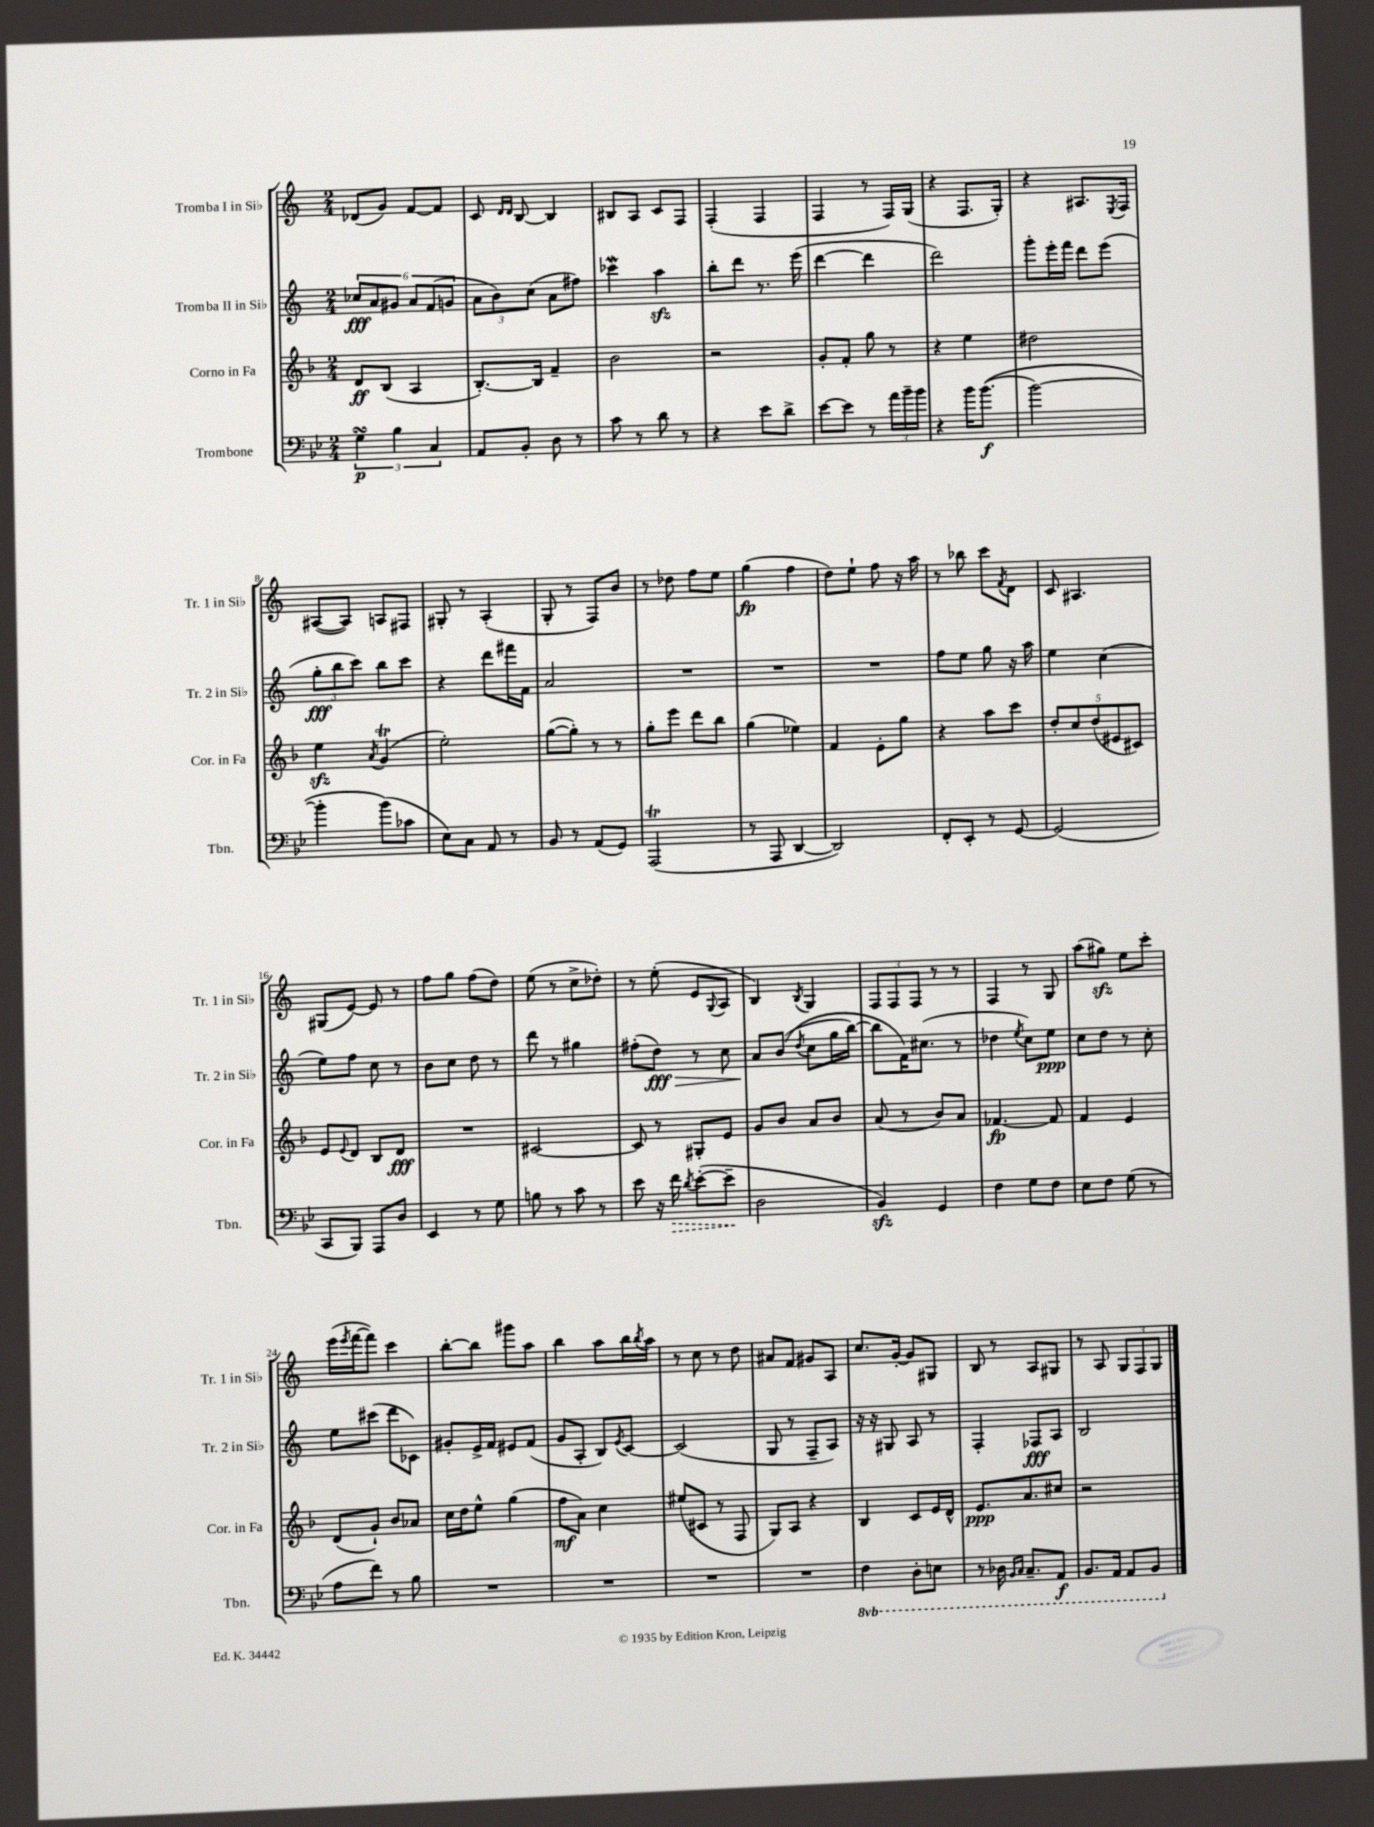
<<
\new StaffGroup <<
\new Staff = "s0" \with { instrumentName = "Tromba I in Sib" shortInstrumentName = "Tr. 1 in Sib" } {
    \clef treble \key c \major \numericTimeSignature \time 2/4
    des'8( g'8) f'8~ f'8 |
    c'8 \grace { d'16 d'16 } b8~ b4 |
    bis8 a8 c'8 f8 |
    f4-.( f4 |
    f4 r8 f16) g16( |
    r4 f8. g16-.) |
    r4 ais8. \acciaccatura { e8 } f16 |
    ais8~( ais8) a8 fis8 |
    gis8-. r8 a4-.( |
    g8-. r8 f8) b'8 |
    r8 des''8 f''8 e''8 |
    g''4\fp( f''4 |
    d''8) e''8-! f''8 r16 a''16 |
    r8 bes''8 c'''8 \acciaccatura { f'8 } d'8 |
    c'8 ais4. |
    gis8( e'8~) e'8 r8 |
    f''8 g''8 f''8( d''8) |
    e''8( r8 c''8-> des''8-.) |
    r8 e''8-.( e'8 \appoggiatura { g8 } a8 |
    b4) \acciaccatura { b8 } g4 |
    \tuplet 3/2 { f8 f8 f8 } r8 r8 |
    f4 r8 g8 |
    a''8( gis''8\sfz) e''8 c'''8-. |
    e'''16( \acciaccatura { e'''8 } f'''16~ f'''8) c'''4 |
    b''8~-. b''8 gis'''8 a''8 |
    b''4 a''8 b''16 \acciaccatura { b''8 } a''16 |
    r8 c''8 r8 d''8 |
    ais'8 f'8 gis'8 a8 |
    c''8. g'16~-. g'8 gis8 |
    b8 r8 a8 gis8 |
    r8 a8 \tuplet 3/2 { g8 f8 g8 } \bar "|." |
}
\new Staff = "s1" \with { instrumentName = "Tromba II in Sib" shortInstrumentName = "Tr. 2 in Sib" } {
    \clef treble \key c \major \numericTimeSignature \time 2/4
    \tuplet 6/4 { ces''8\fff a'8 gis'8 a'8 f'8( g'8 } |
    \tuplet 3/2 { a'8 b'8) c''8( } a'8 fis''8) |
    ces'''4\mordent a''4\sfz |
    b''8-. d'''8 r8. e'''16( |
    d'''4~ d'''4 |
    d'''2) |
    g'''8-. e'''16-. f'''16 d'''8 e'''8( |
    \tuplet 3/2 { g''8-.\fff b''8 c'''8) } b''8 c'''8 |
    r4 d'''8 fis'''16 f'16 |
    a'2 |
    R2 |
    R2 |
    R2 |
    f''8 e''8 g''8 r16 a''16 |
    e''4 c''4( |
    e''8) f''8 c''8 r8 |
    b'8 c''8 d''8 r8 |
    d'''8 r8 gis''4 |
    fis''8-.( d''8\fff\>) r8 c''8 |
    a'8\! b'8(\( \acciaccatura { d''8 } c''8 g''16 b''16~) |
    b''8 f'16\) cis''8.( r8 |
    des''4 \acciaccatura { e''8 } c''8) e''8\ppp |
    c''8 d''8 r8 c''8-. |
    e''8 cis'''8( d'''8 ces'8) |
    gis'8-. e'16-> f'16 eis'8 f'8( |
    g'8 a8-. b8) \acciaccatura { e'8 } c'8~ |
    c'2( |
    g8 r8 f8-- a8) |
    r16 r16 gis8 a8 r8 |
    f4-. fes8\fff a8 |
    b2 \bar "|." |
}
\new Staff = "s2" \with { instrumentName = "Corno in Fa" shortInstrumentName = "Cor. in Fa" } {
    \clef treble \key f \major \numericTimeSignature \time 2/4
    d'8\ff bes8( a4 |
    bes8.~-.) bes16 f'4-- |
    bes'2 |
    r2 |
    g'8-. f'8-. g''8 r8 |
    r4 e''4 |
    dis''2 |
    e''4\sfz \acciaccatura { a'8 } g'4\trill( |
    e''2-.) |
    g''8~( g''8-.) r8 r8 |
    g''8-. e'''8 d'''8 bes''8 |
    g''4( ees''4) |
    f'4 e'8-. g''8 |
    r4 a''8 c'''8 |
    \tuplet 5/4 { d''8-. c''8 d''8( eis'8 cis'8) } |
    e'8 \appoggiatura { e'8 } d'8 bes8 d'8\fff |
    R2 |
    cis'2~ |
    cis'8 r8 gis8-. e'8 |
    g'8 bes'8 a'8 bes'8 |
    a'8( r8 bes'8) a'8 |
    fes'4.~\fp fes'8 |
    f'4 e'4 |
    d'8( g'8-!) bes'8 aes'8 |
    c''16 d''16 e''8-^ g''4( |
    f''8\mf a'8) c''4 |
    eis''8( cis'8 r8 f8 |
    g8) a8 r4 |
    bes4 c'8 e'16 d'16-^ |
    e'8.\ppp a'8. cis''8 |
    r2 \bar "|." |
}
\new Staff = "s3" \with { instrumentName = "Trombone" shortInstrumentName = "Tbn." } {
    \clef bass \key bes \major \numericTimeSignature \time 2/4 \set Staff.ottavationMarkups = #ottavation-simple-ordinals
    \tuplet 3/2 { g4\turn\p bes4 c4 } |
    a,8 bes,8-. d8 r8 |
    c'8 r8 d'8 r8 |
    r4 ees'8 d'8-> |
    ees'8~ ees'8 r8 \tuplet 3/2 { a'16 bes'16-- bes'16 } |
    r4 bes'16 bes'8.\f(\( |
    bes'2~) |
    bes'4-. bes'8(\) ces'8 |
    ees8) c8 a,8 r8 |
    bes,8 r8 a,8( g,8) |
    a,,2\trill( |
    r8 a,,8 d,4~ |
    d,2) |
    f,8-. ees,8-. r8 g,8~ |
    g,2( |
    c,8 bes,,8) a,,8 d8 |
    ees,4 r8 g8 |
    b8 r8 c'8 r8 |
    ees'8 r16 \once \override Hairpin.style = #'dashed-line f'16\> \acciaccatura { d'8 } ees'8~-.( ees'8--\! |
    d2 |
    bes,4\sfz) g,4 |
    f4 g8 f8 |
    ees8 f8 g8( r8 |
    a8 f'8) r8 bes8 |
    R2 |
    R2 |
    R2 |
    R2 |
    \ottava #-1 f,4 d,8-. e,8 |
    r8 des,16 \grace { bes,,16 c,16 } c,8.-- a,,8\f |
    bes,,8. a,,16 a,,8 bes,,8 \ottava #0 \bar "|." |
}
>>
>>
